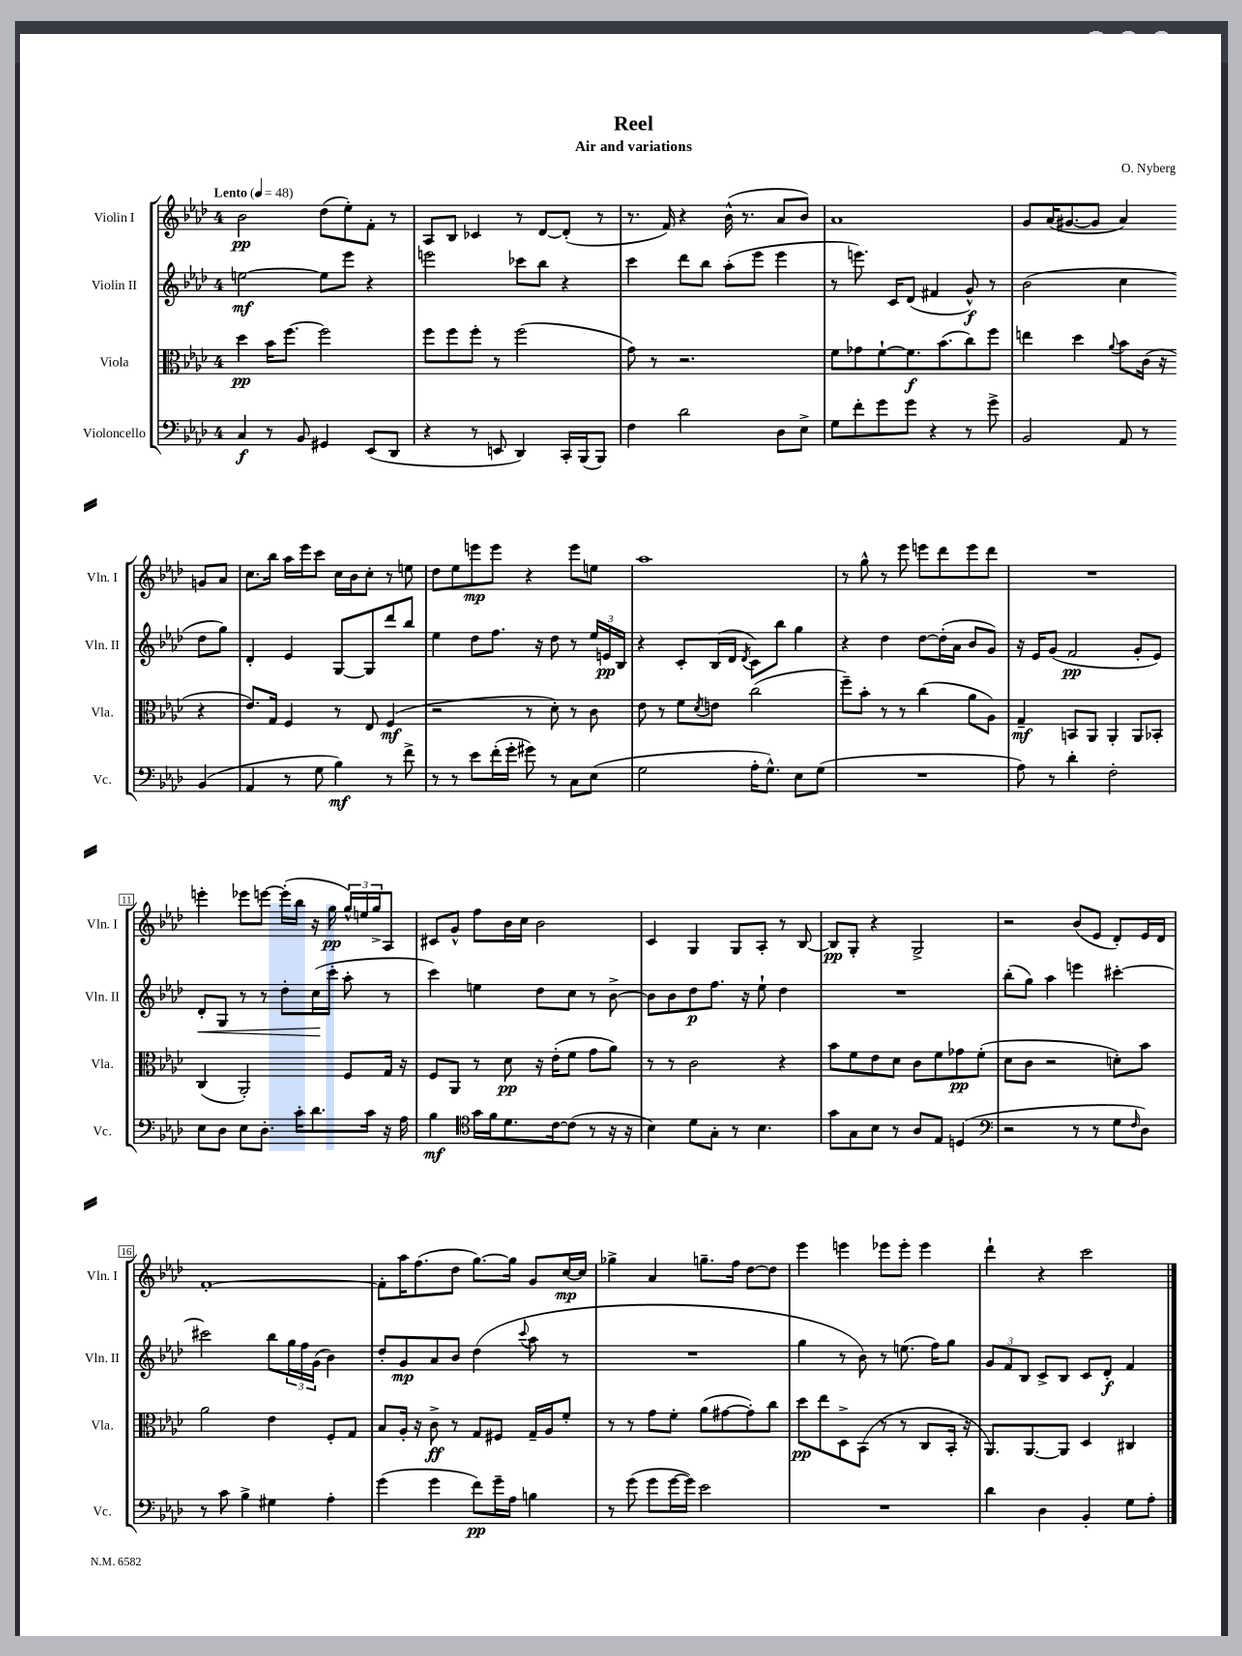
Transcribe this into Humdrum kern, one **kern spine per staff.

**kern	**kern	**kern	**kern
*staff4	*staff3	*staff2	*staff1
*clefF4	*clefC3	*clefG2	*clefG2
*k[b-e-a-d-]	*k[b-e-a-d-]	*k[b-e-a-d-]	*k[b-e-a-d-]
*M4/4	*M4/4	*M4/4	*M4/4
*MM48	*MM48	*MM48	*MM48
4C/	4dd-\	[2ee\	2b-\
8r	16b-\LK	.	.
.	[8.ff\J	.	.
8BB-/	.	.	.
4GG#/	2ff\]	8ee\]L	(8dd-\L
.	.	8eee-\J	8ee-'\)
(8EE-/L	.	4r	8f'\J
8DD-/J	.	.	8r
=	=	=	=
4r	8ff\L	2eee\	8A-/L
.	8ff\	.	8B-/J
8r	8ff'\J	.	4c-/
8EE/	8r	.	.
4DD-/)	(2ff\	8ccc-\L	8r
.	.	8bb-\J	[8d-/L
16CC'/LL	.	4r	(8d-'/]J
(16BBB-/J	.	.	.
8BBB-/J)	.	.	8r
=	=	=	=
4F\	8g\)	4ccc\	8.r
.	8r	.	.
.	.	.	16f/)
2d-\	2.r	8ddd-\L	4r
.	.	8bb-\J	.
.	.	(8aa-'\L	(16b-^^\
.	.	.	8.r
.	.	8eee-\J	.
8D-\L	.	4eee-\	8a-/L
8E-^\J	.	.	8b-/J)
=	=	=	=
8G\L	8f\L	8r	1a-
8f'\	8g-\	8.eee\)	.
8g\	[8f`\	.	.
.	.	16c/LK	.
8g\J	8.f\]	(8d-/J	.
4r	.	4f#/	.
.	(8.b-\	.	.
8r	8cc\)	8g^^/)	.
8g^\	8ff\J	8r	.
=	=	=	=
2BB-/	4ee\	(2b-\	8g/L
.	.	.	(16a-/K
.	.	.	[8.g#/
.	4dd-\	.	.
.	.	.	8g#/]J
.	8qqa-/	.	.
8AA-/	8b-\L	4cc\	4a-/)
8r	(16c\Jk	.	.
.	16r	.	.
(4BB-/	4r	8dd-\L	8g/L
.	.	8gg\J)	8a-/J
=	=	=	=
4AA-/	8.e-/L)	4d-'/	8.cc\L
.	16G/Jk	.	16bb-\Jk
8r	4F/	4e-/	16aa-\LL
.	.	.	16eee-\J
8G\	.	.	8ccc\J
4B-\)	8r	[8G/L	16cc\LL
.	.	.	16b-\J
.	8E-/	8G/]	8cc'\J
8r	(4F/	8ddd-/	8r
8f^\	.	8bb-/J	8ee\
=	=	=	=
8r	2r	4ee-\	8dd-\L
8r	.	.	8ee-\
8e-\L	.	8dd-\L	8eee\
(16f'\L	.	8.ff\J	8eee\J
16g'\JJ	.	.	.
8g#\)	8r	.	4r
.	.	16r	.
8r	8d-'\)	8dd-\	.
8C\L	8r	8r	8eee\L
(8E-\J	8c\	24ee-/LL	8ee\J
.	.	24e/	.
.	.	24B-/JJ	.
=	=	=	=
2G\	8e-\	4r	1aa-
.	8r	.	.
.	8f\L	8c'/L	.
.	8qd-/	.	.
.	8e\J	(16B-/L	.
.	.	16d-/JJ	.
.	.	8qd-/	.
16A-'\LK	(2cc\	8c\L)	.
8.G^^\J)	.	.	.
.	.	8bb-\J	.
8E-\L	.	4gg\	.
(8G\J	.	.	.
=	=	=	=
1r	8ff~\L)	4r	8r
.	8b-'\J	.	8gg^^\
.	8r	4dd-\	8r
.	8r	.	8eee-\
.	(4cc\	[8dd-\L	8eee\L
.	.	(16dd-'\]L	8ddd-\
.	.	16a-\JJ	.
.	8a-\L	8b-/L	8eee\
.	8A-\J)	8g/J)	8ddd-\J
=	=	=	=
8A-\)	4G~/	16r	1r
.	.	16e-/LK	.
8r	.	(8g/J	.
4d-'\	8BB/L	2f/	.
.	8AA-/J	.	.
2F'\	4AA-'/	.	.
.	8AA-/L	8g'/L	.
.	8BB-'/J	8e-/J)	.
=	=	=	=
8E-\L	(4C/	8d-'/L	4eee'\
8D-\J	.	8G/J	.
8E-\L	2AA-'/)	8r	8eee-\L
8.D-'\J	.	8r	[8eee\J
.	.	8dd-'\L	(16eee'\]LL
16c'\LK	.	.	16bb-\JJ
8.d-\	.	(16cc\L	16r
.	.	16ccc'\JJ	16gg\
.	8F/L	8aa-'\	24gg^^/LL)
.	.	.	24ee/
16c\Jk	.	.	.
.	.	.	24gg^/J
16r	16G/Jk	8r	8A-/J
16A-\	16r	.	.
=	=	=	=
4B-\	8F/L	4ccc\)	8c#/L
.	8AA-/J	.	8g^^/J
*clefC4	*	*	*
16g\LL	8r	4ee\	8ff\L
16f\J	.	.	.
8.d-\	8d-\	.	16b-\L
.	.	.	16cc\JJ
.	16r	8dd-\L	2b-\
[16c\k	(16e-'\LK	.	.
(8c\]J	8f\J	8cc\J	.
8r	8g\L	8r	.
16r	8a-\J)	[8b-^\	.
16r	.	.	.
=	=	=	=
4B-\)	8r	8b-\]L	4c/
.	8r	8b-\	.
8d-\L	2c\	8dd-\	4G/
8G'\J	.	8.ff\J	.
8r	.	.	8G/L
.	.	16r	.
4.B-\	.	8ee-`\	8A-'/J
.	4r	4dd-\	8r
.	.	.	[8B-/
=	=	=	=
8g\L	8b-\L	1r	8B-/]L
8G\	8f\	.	8G'/J
8B-\J	8e-\	.	4r
8r	8d-\J	.	.
8A-/L	8c\L	.	2G^/
8E-/J	8f\	.	.
(4D/	8g-\	.	.
.	(8f'\J	.	.
=	=	=	=
*clefF4	*	*	*
2r	8d-\L	(8bb-'\L	2r
.	8c\J	8gg\J)	.
.	2r	4aa-\	.
8r	.	4eee\	(8b-/L
8r	.	.	8e-/J
8G\L	8d'\L)	[4ccc#'\	8d-'/L)
16qqF/	.	.	.
8D-\J)	8b-\J	.	16e-/L
.	.	.	16d-/JJ
=	=	=	=
8r	2a-\	2ccc#\]	[1f'
8c\	.	.	.
4B-^\	.	.	.
4G#\	4e-\	8bb-\L	.
.	.	24gg\L	.
.	.	24ff\	.
.	.	(24g\JJ	.
4A-'\	8F'/L	4b-\)	.
.	8G/J	.	.
=	=	=	=
(4g\	8B-/L	8dd-'/L	8f'\]L
.	16A-'/Jk	8g/	16aa-\K
.	16r	.	(8.ff\
4g\	8c^\	8a-/	.
.	8r	8b-/J	8dd-\J
8f\L)	8G/L	(4dd-\	[8.gg\L)
16g~\L	8F#/J	.	.
16A-\JJ	.	.	16gg\]Jk
.	.	8qqccc/	.
4B\	16G~/LL	8aa-\	8g/L
.	16A-/J	.	.
.	8f'/J	8r	[16cc/L
.	.	.	16cc/]JJ
=	=	=	=
8r	8r	1r	4gg-^\
(8g\	8r	.	.
8g\L	8g\L	.	4a-/
[16g\L	8f'\J	.	.
16g\]JJ)	.	.	.
2e-\	(8a-\L	.	8.gg~\L
.	[8g#\	.	.
.	.	.	16ff\Jk
.	8g#'\])	.	[8dd-\L
.	8cc\J	.	8dd-\]J
=	=	=	=
1r	8dd-\L	4gg\	4eee-\
.	8ee-\	.	.
.	8D-^\	8r	4eee\
.	(8BB-\J	8b-\)	.
.	8r	8r	8eee-\L
.	8r	(8.ee\	8eee-'\J
.	8C/L	.	4eee-\
.	.	16ff\LK)	.
.	16BB-'/Jk	8gg\J	.
.	16r	.	.
=	=	=	=
4d-\	8.AA-/L)	12g/L	4ddd-`\
.	.	12f/	.
.	.	12B-/J	.
.	[8.AA-/	.	.
4D-\	.	8c^/L	4r
.	8AA-/]J	8B-/J	.
4BB-'/	4D-/	8c/L	2ccc\
.	.	8d-'/J	.
8G\L	4C#/	4f/	.
8A-'\J	.	.	.
==	==	==	==
*-	*-	*-	*-
